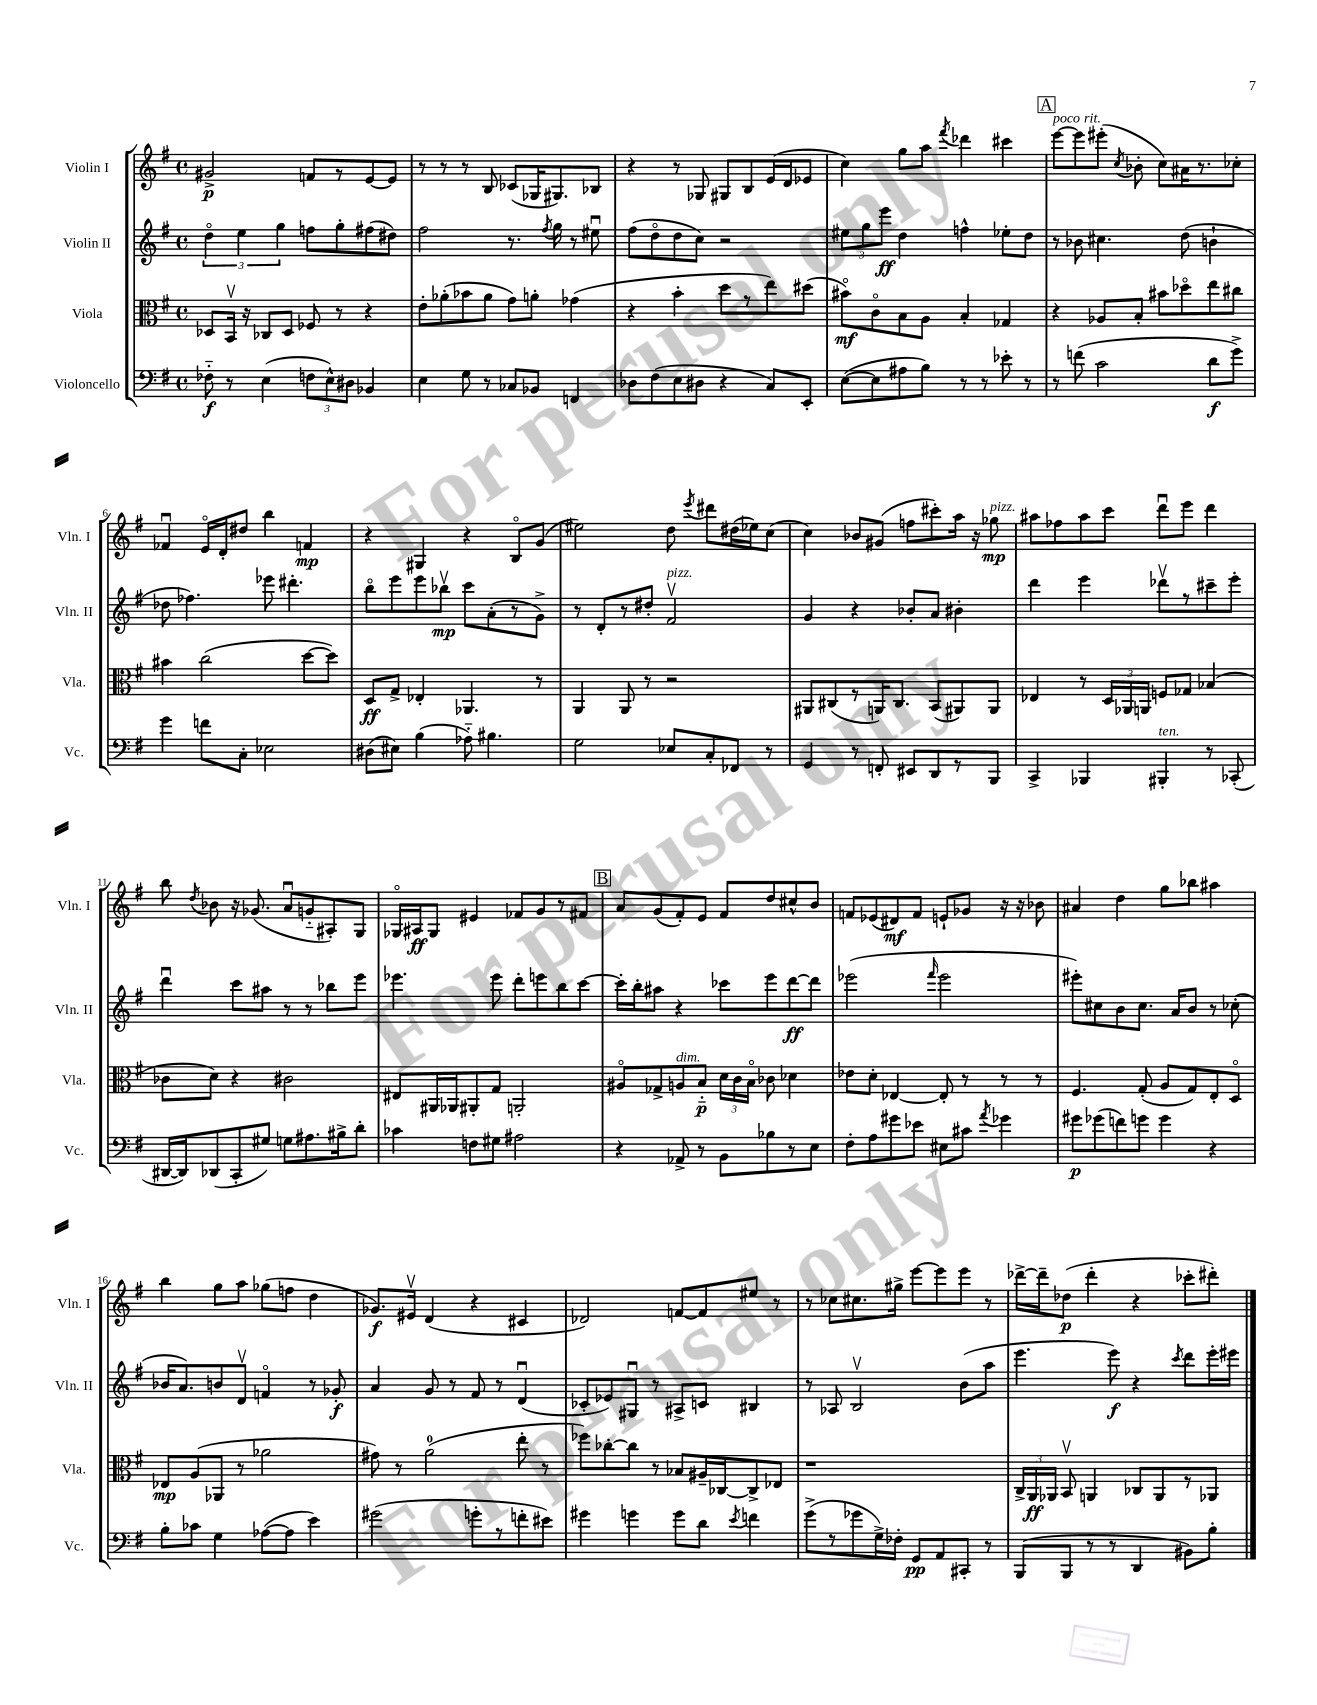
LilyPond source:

<<
\new StaffGroup <<
\new Staff = "s0" \with { instrumentName = "Violin I" shortInstrumentName = "Vln. I" } {
    \clef treble \key g \major \defaultTimeSignature \time 4/4
    \autoBeamOff gis'2->\p f'8[ r8 e'8~ e'8] |
    r8 r8 r8 b8 ces'8[( ges16 gis8.) bes8] |
    r4 r8 ges8 gis8[ b8 e'16( d'16 ees'8] |
    c''4) g''8[ a''8] \acciaccatura { fis'''8 } des'''4 cis'''4 |
    \mark \markup { \box "A" } e'''8[~^\markup { \italic "poco rit." } e'''8 eis'''8]-.( \acciaccatura { c''8 } bes'8-. c''8[) ais'16 r8. ces''8]-. |
    fes'4\downbow e'16[\flageolet d'16-. dis''8] b''4 f'4\mp |
    r4 gis4 r4 b8[\flageolet g'8]( |
    eis''2) d''8 \acciaccatura { e'''8 } dis'''8[ dis''16( ees''16) c''8]( |
    c''4) bes'8[ gis'8]( f''8[ cis'''8-.) a''16] r16 ges''8\mp^\markup { \italic "pizz." } |
    ais''8[ fes''8 ais''8 c'''8] d'''8[\downbow e'''8] d'''4 |
    b''8 \acciaccatura { d''8 } bes'8 r16 ges'8.( a'8[\downbow g'8-_ ais8-.) g8] |
    ges16[\flageolet ais16\ff ges8] eis'4 fes'8[ g'8 r8 fis'8] |
    \mark \markup { \box "B" } a'8[ g'8( fis'8-.) e'8] fis'8[ d''8 cis''8-^ b'8] |
    f'8[ ees'8( dis'8\mf) f'8] e'8[-! ges'8] r16 r16 bes'8 |
    ais'4 d''4 g''8[ bes''8] ais''4 |
    b''4 g''8[ a''8] ges''8[( f''8] d''4 |
    ges'8.[\f) eis'16]\upbow d'4( r4 cis'4 |
    des'2) f'8[~ f'8 eis''8] r8 |
    r8 ces''8[ cis''8. gis''16]-> e'''8[~ e'''8 e'''8] r8 |
    des'''16[~-> des'''16-- des''8]\p( des'''4-. r4 ces'''8[-. dis'''8]-.) \bar "|." |
}
\new Staff = "s1" \with { instrumentName = "Violin II" shortInstrumentName = "Vln. II" } {
    \clef treble \key g \major \defaultTimeSignature \time 4/4
    \autoBeamOff \tuplet 3/2 { d''4\flageolet e''4 g''4 } f''8[ g''8-. fis''8( dis''8]) |
    fis''2 r8. \acciaccatura { fis''8 } g''16 r8 eis''8\downbow |
    fis''8[( d''8\flageolet d''8 c''8]) r2 |
    \tuplet 3/2 { eis''8[ g''8 e'''8]\ff } d''4 f''4-^ ees''8[-. d''8] |
    \mark \markup { \box "A" } r8 bes'8 cis''4. d''8( b'4-! |
    des''8 fes''4.) ees'''8 dis'''4.-. |
    b''8[\flageolet e'''8 e'''8 bes''8]\upbow\mp c'''8[ a'8-.( r8 g'8]->) |
    r8 d'8[-. r8 dis''8]-. fis'2\upbow^\markup { \italic "pizz." } |
    g'4 r4 bes'8[-. a'8] bis'4-. |
    d'''4 e'''4 des'''8[\upbow r8 cis'''8-- e'''8]-. |
    d'''4\downbow c'''8[ ais''8] r8 r8 bes''8[ e'''8] |
    ees'''4. ees'''8 d'''8[-. e'''8 b''8 c'''8]~ |
    \mark \markup { \box "B" } c'''16[-. b''16-. ais''8] r4 ces'''8[ e'''8 d'''8~\ff d'''8] |
    ees'''2( \grace { fis'''16 } ees'''2 |
    eis'''8[-.) cis''8 b'8 cis''8.] a'16[ b'8] r8 ces''8-.( |
    bes'16[ a'8.) b'8 d'8]\upbow f'4\flageolet r8 ges'8-.\f |
    a'4 g'8 r8 fis'8 r8 d'4\downbow( |
    ces'8[-. ees'8) gis8]\downbow r8 ais8[-> c'8] bis4 |
    r8 aes8 b2\upbow b'8[( a''8] |
    e'''4. e'''8\f) r4 \acciaccatura { c'''8 } d'''8[ e'''16-. eis'''16] \bar "|." |
}
\new Staff = "s2" \with { instrumentName = "Viola" shortInstrumentName = "Vla." } {
    \clef alto \key g \major \defaultTimeSignature \time 4/4
    \autoBeamOff des8[ b,16]\upbow r16 ces8[ des8] fes8 r8 r4 |
    e'8[-. aes'8-.( bes'8 aes'8] g'8[) a'8]-. ges'4( |
    r4 b'4-. d''8[ r8 e''8) dis''8]( |
    bis'8[\flageolet\mf) c'8\flageolet b8 a8] b4-. ges4 |
    \mark \markup { \box "A" } r4 aes8[ b8]-. bis'8[ des''8\flageolet e''8 cis''8] |
    bis'4 c''2( d''8[~ d''8]) |
    d8[\ff g8]-> ees4-. aes,4. r8 |
    a,4 a,8 r8 r2 |
    ais,8[ cis8( r8 a,16) cis8.] b,8[( ais,8) ais,8] |
    ees4 r8 \tuplet 3/2 { d16[ aes,16 a,16] } f8[ ges8] bes4( |
    ces'8[ d'8]) r4 cis'2 |
    eis8[ ais,16 aes,16 ais,8-. g8] a,2-. |
    \mark \markup { \box "B" } ais8[\flageolet ges8-> a8^\markup { \italic "dim." } b8]-_\p \tuplet 3/2 { d'16[ c'16 b16]\flageolet } ces'8 des'4 |
    ees'8[ d'8]-. ees4~ ees8-. r8 r8 r8 |
    fis4. g8-.( a8[ g8) e8-. d8]\flageolet |
    ees8[\mp a8( aes,8] r8 aes'2 |
    gis'8) r8 a'2-0( e''8-. r8 |
    fes''8[) ces''8~-. ces''8] r8 bes8[ ais16-- ces16~ ces8-> ees8] |
    r1 |
    \tuplet 3/2 { c16[-> a,16\ff aes,16] } b,8\upbow a,4 ces8[ a,8 r8 aes,8] \bar "|." |
}
\new Staff = "s3" \with { instrumentName = "Violoncello" shortInstrumentName = "Vc." } {
    \clef bass \key g \major \defaultTimeSignature \time 4/4
    \autoBeamOff fes8-_\f r8 e4( \tuplet 3/2 { f8[ e8-^) dis8] } bes,4 |
    e4 g8 r8 ces8[ bes,8] f,4 |
    des8[ fis8( e8 dis8] r4 c8[) e,8]-. |
    e8[~( e8 ais8 b8]) r8 r8 ees'8-. r8 |
    \mark \markup { \box "A" } r8 f'8( c'2 d'8[\f g'8]->) |
    g'4 f'8[ c8]-. ees2 |
    dis8[( eis8]) b4( aes8-_) bis4. |
    g2 ees8[ c8-. fes,8] r8 |
    g,4 r8 f,8-. eis,8[ d,8 r8 b,,8] |
    c,4-> bes,,4 bis,,4-.^\markup { \italic "ten." } r8 ces,8-.( |
    dis,16[~ dis,16) des,8( c,8-. gis8]) g8[ ais8. bis16-> d'8]-. |
    ces'4 f8[ gis8] ais2 |
    \mark \markup { \box "B" } r4 aes,8-> r8 b,8[ bes8 r8 e8] |
    fis8[-. a8 gis'8 ees'8] eis8[ cis'8] \acciaccatura { a'8 } ges'4 |
    gis'8[\p ges'8( f'8) g'8] g'4 r4 |
    b8[-. ces'8] g4 aes8[~( aes8] e'4) |
    gis'2( g'8[-. r8 f'8-. eis'8]) |
    gis'4 g'4 g'8[ d'8] \acciaccatura { e'8 } f'4 |
    g'8[->( r8 ges'8 g16->) fes16]-. g,8[\pp a,8 cis,8]-. r8 |
    b,,8[( b,,8] r8 r8 d,4 bis,8[) b8]-. \bar "|." |
}
>>
>>
